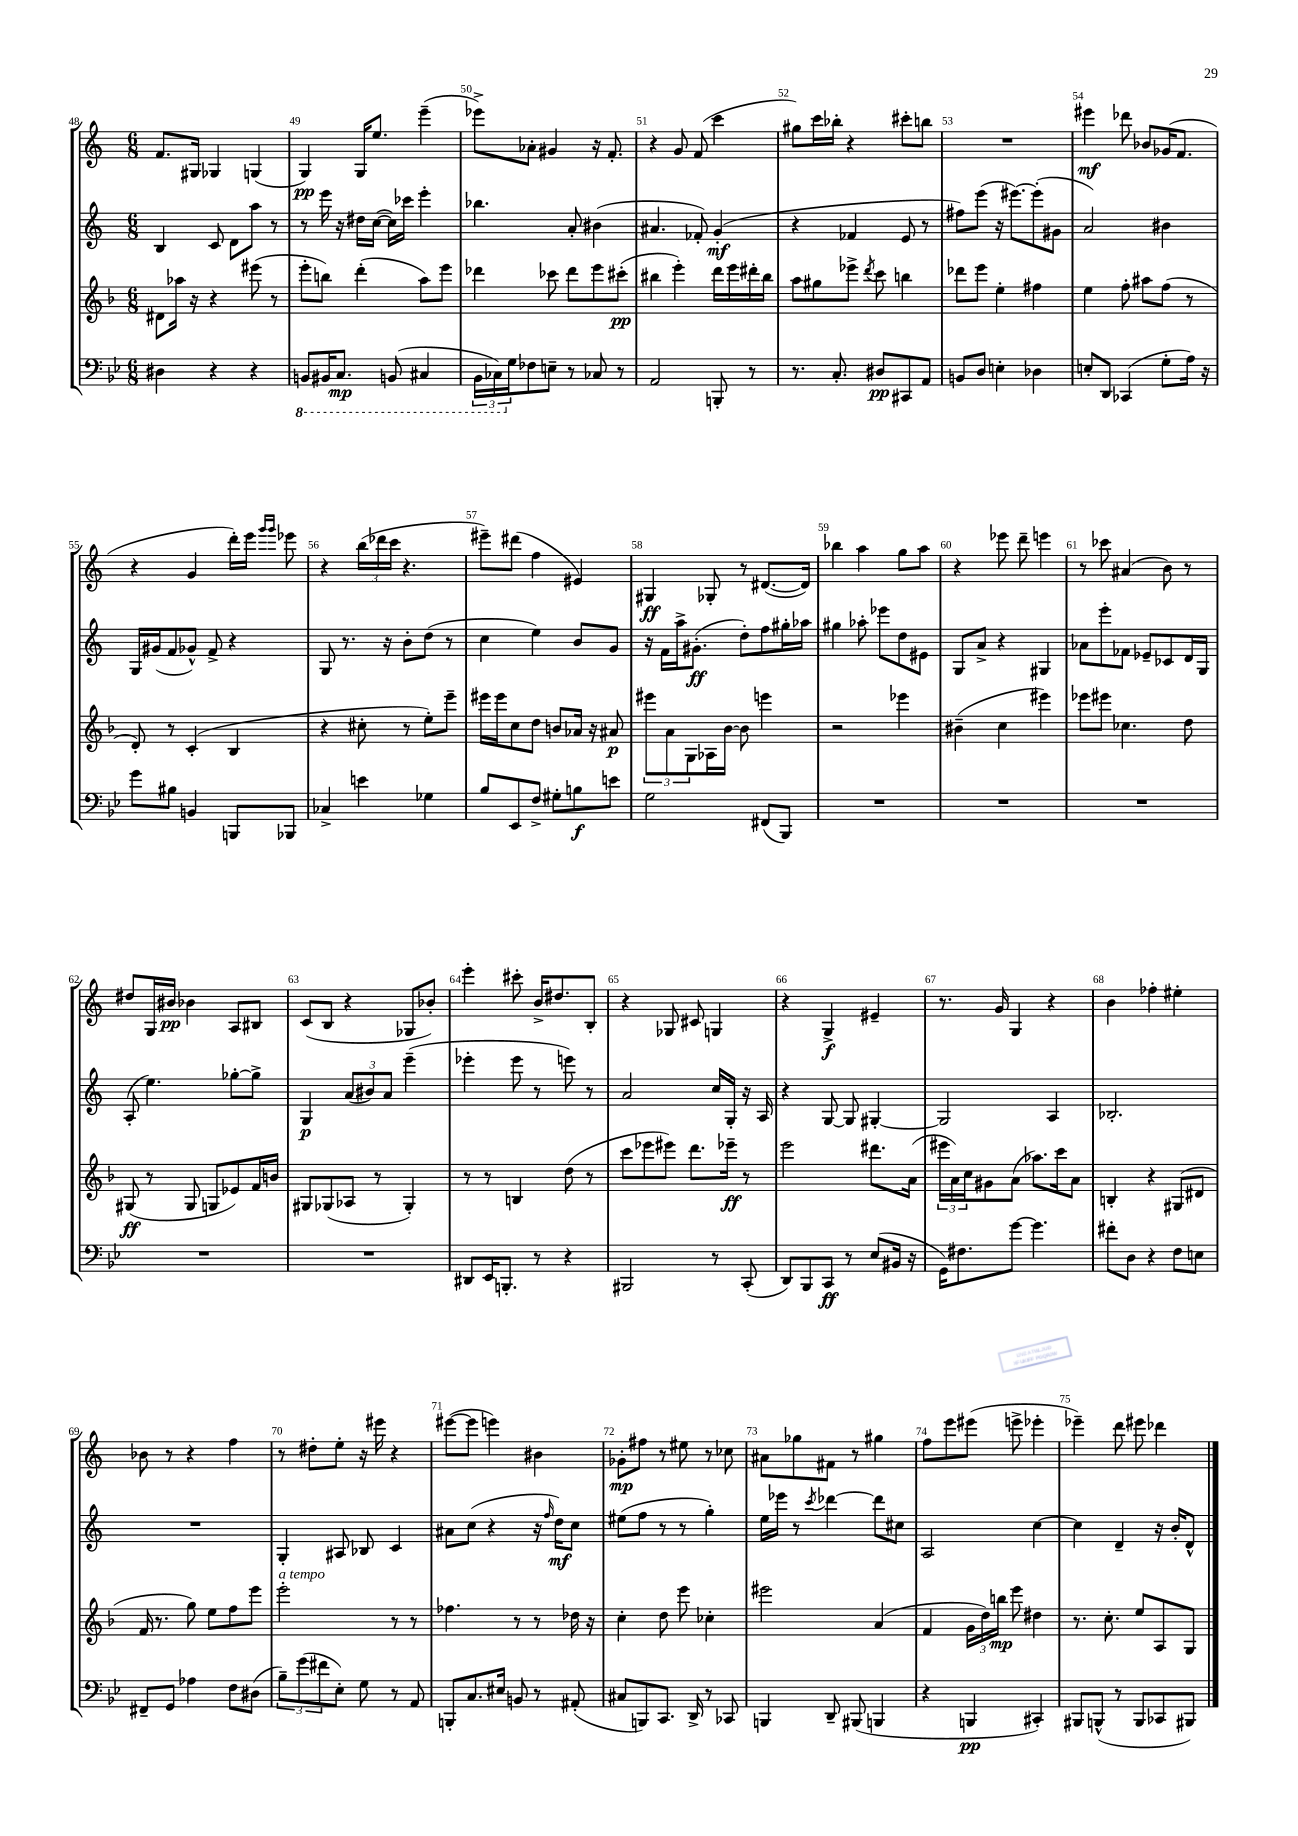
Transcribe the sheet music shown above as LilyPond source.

<<
\new StaffGroup <<
\new Staff = "s0" {
    \clef treble \key c \major \numericTimeSignature \time 6/8
    f'8. gis16 ges4 g4( |
    g4\pp) g16 e''8. e'''4--( |
    ees'''8->) aes'8-. gis'4 r16 f'8.-. |
    r4 g'8 f'8( c'''4 |
    gis''8) c'''16 bes''16-. r4 cis'''8-. b''8 |
    R2. |
    eis'''4\mf des'''8 bes'8 ges'16( f'8. |
    r4 g'4 d'''16-.) e'''16 \grace { g'''16 g'''16 } ees'''8 |
    r4 \tuplet 3/2 { b''16( des'''16 c'''16 } r4. |
    eis'''8--) dis'''8( f''4 eis'4) |
    gis4\ff ges8-. r8 dis'8.~( dis'16) |
    bes''4 a''4 g''8 a''8 |
    r4 ees'''8 d'''8-- e'''4 |
    r8 ces'''8 ais'4( b'8) r8 |
    dis''8 g16 bis'16\pp bes'4 a8 bis8 |
    c'8( b8 r4 ges8 bes'8-.) |
    e'''4-. cis'''8-. b'16-> dis''8. b8-. |
    r4 ges8 cis'8 g4 |
    r4 g4->\f eis'4-- |
    r8. g'16 g4 r4 |
    b'4 fes''4-. eis''4-. |
    bes'8 r8 r4 f''4 |
    r8 dis''8-. e''8-. r16 eis'''16 r4 |
    eis'''8~( eis'''8 e'''4) bis'4 |
    ges'8-.\mp fis''8 r8 eis''8 r8 ces''8 |
    ais'8 ges''8 fis'8 r8 gis''4 |
    f''8 e'''8 eis'''8( e'''8-> ees'''4-. |
    ees'''4--) d'''8 eis'''8 des'''4 \bar "|." |
}
\new Staff = "s1" {
    \clef treble \key c \major \numericTimeSignature \time 6/8
    b4 c'8 d'8 a''8 r8 |
    r8 e'''16 r16 dis''16 c''16~( c''16) ces'''16 e'''4-. |
    bes''4. a'8-. bis'4( |
    ais'4. fes'8-.) g'4-.\mf( |
    r4 fes'4 e'8 r8 |
    fis''8) e'''8( r16 eis'''8.~) eis'''8-.( gis'8 |
    a'2) bis'4 |
    g16 gis'16( f'8 ges'8-^) f'8-> r4 |
    g8 r8. r16 b'8-. d''8( r8 |
    c''4 e''4) b'8 g'8 |
    r16 f'16 a''16-> gis'8.-.\ff( d''8-.) f''8 gis''16-. aes''16 |
    gis''4 aes''8-. ees'''8 d''8 eis'8 |
    g8 a'8-> r4 gis4 |
    aes'8 e'''8-. fes'8 ees'8-- ces'8 d'16 g16 |
    a8-.( e''4.) ges''8~-. ges''8-> |
    g4\p \tuplet 3/2 { a'8( bis'8) a'8 } e'''4--( |
    ees'''4-. ees'''8 r8 e'''8) r8 |
    a'2 c''16 g16-. r16 a16 |
    r4 g8~ g8 gis4~-. |
    gis2 a4 |
    bes2.-. |
    R2. |
    g4-. ais8 bes8 c'4 |
    ais'8 c''8( r4 r16 \grace { f''16 } d''16\mf) c''8 |
    eis''8( f''8 r8 r8 g''4-.) |
    e''16 ees'''16 r8 \acciaccatura { c'''8 } des'''4~ des'''8 cis''8 |
    a2 c''4~ |
    c''4 d'4-- r16 b'16-. d'8-^ \bar "|." |
}
\new Staff = "s2" {
    \clef treble \key f \major \numericTimeSignature \time 6/8
    dis'8 aes''16 r16 r4 eis'''8( r8 |
    e'''8-. b''8) d'''4-.( a''8) e'''8 |
    des'''4 ces'''8 des'''8 e'''8 cis'''8-.\pp( |
    bis''4 e'''4-.) d'''16 e'''16 dis'''16-. bis''16 |
    a''8 gis''8 ees'''8-> \acciaccatura { d'''8 } c'''8 b''4 |
    des'''8 e'''8 e''4-. fis''4 |
    e''4 f''8-. ais''8 f''8( r8 |
    d'8-.) r8 c'4-.( bes4 |
    r4 cis''8-. r8 e''8-.) e'''8-- |
    eis'''16 eis'''16 c''8 d''8 b'8 aes'16 r16 ais'8\p |
    \tuplet 3/2 { eis'''8 a'8 g8 } aes16 bes'16~ bes'8 e'''4 |
    r2 ees'''4 |
    bis'4--( c''4 eis'''4) |
    ees'''8 eis'''8 ces''4. d''8 |
    gis8\ff( r8 gis8 g8 ees'8) f'16 b'16 |
    gis8 ges8( aes8 r8 ges4-.) |
    r8 r8 b4 d''8( r8 |
    c'''8 ees'''8 eis'''8) d'''8. ees'''16--\ff r8 |
    e'''2 dis'''8. a'16( |
    \tuplet 3/2 { eis'''16 a'16) c''16 } gis'8 a'8( aes''8.) c'''16 a'8 |
    b4-. r4 gis8( dis'8 |
    f'16 r8. g''8) e''8 f''8 e'''8 |
    e'''2-.^\markup { \italic "a tempo" } r8 r8 |
    fes''4. r8 r8 des''16 r16 |
    c''4-. d''8 e'''8 ces''4-. |
    eis'''2 a'4( |
    f'4 \tuplet 3/2 { g'16 d''16) b''16\mp } e'''8 dis''4 |
    r8. c''8.-. e''8 a8 g8 \bar "|." |
}
\new Staff = "s3" {
    \clef bass \key bes \major \numericTimeSignature \time 6/8
    dis4 r4 r4 |
    \ottava #-1 b,,8 bis,,16 c,8.\mp b,,8( cis,4 |
    \tuplet 3/2 { bes,,16 ces,16) \ottava #0 g16 } fes8 e8-- r8 ces8 r8 |
    a,2 b,,8-. r8 |
    r8. c8.-. dis8\pp cis,8 a,8 |
    b,8 d8 e4-. des4 |
    e8-. d,8 ces,4( g8-. a16) r16 |
    g'8 bis8 b,4 b,,8 bes,,8 |
    ces4-> e'4 ges4 |
    bes8 ees,8 f8-> gis8-. b8\f e'8 |
    g2 fis,8( bes,,8) |
    R2. |
    R2. |
    R2. |
    R2. |
    R2. |
    dis,8 ees,16 b,,8.-. r8 r4 |
    bis,,2 r8 c,8-.( |
    d,8) bes,,8 c,8\ff r8 ees8( bis,16 r16 |
    g,16) fis8. g'8~ g'4. |
    fis'8-. d8 r4 f8 e8 |
    fis,8-- g,8 aes4 f8 dis8( |
    \tuplet 3/2 { bes8--) g'8( fis'8 } ees8-.) g8 r8 a,8 |
    b,,8-. c8. eis16 b,8 r8 ais,8-.( |
    cis8 b,,8) c,8. d,16-> r8 ces,8 |
    b,,4 d,8-- bis,,8( b,,4 |
    r4 b,,4\pp cis,4-.) |
    bis,,8 b,,8-^( r8 b,,8 ces,8 bis,,8) \bar "|." |
}
>>
>>
\layout { \context { \Score currentBarNumber = #48 \override BarNumber.break-visibility = ##(#f #t #t) barNumberVisibility = #all-bar-numbers-visible } }
